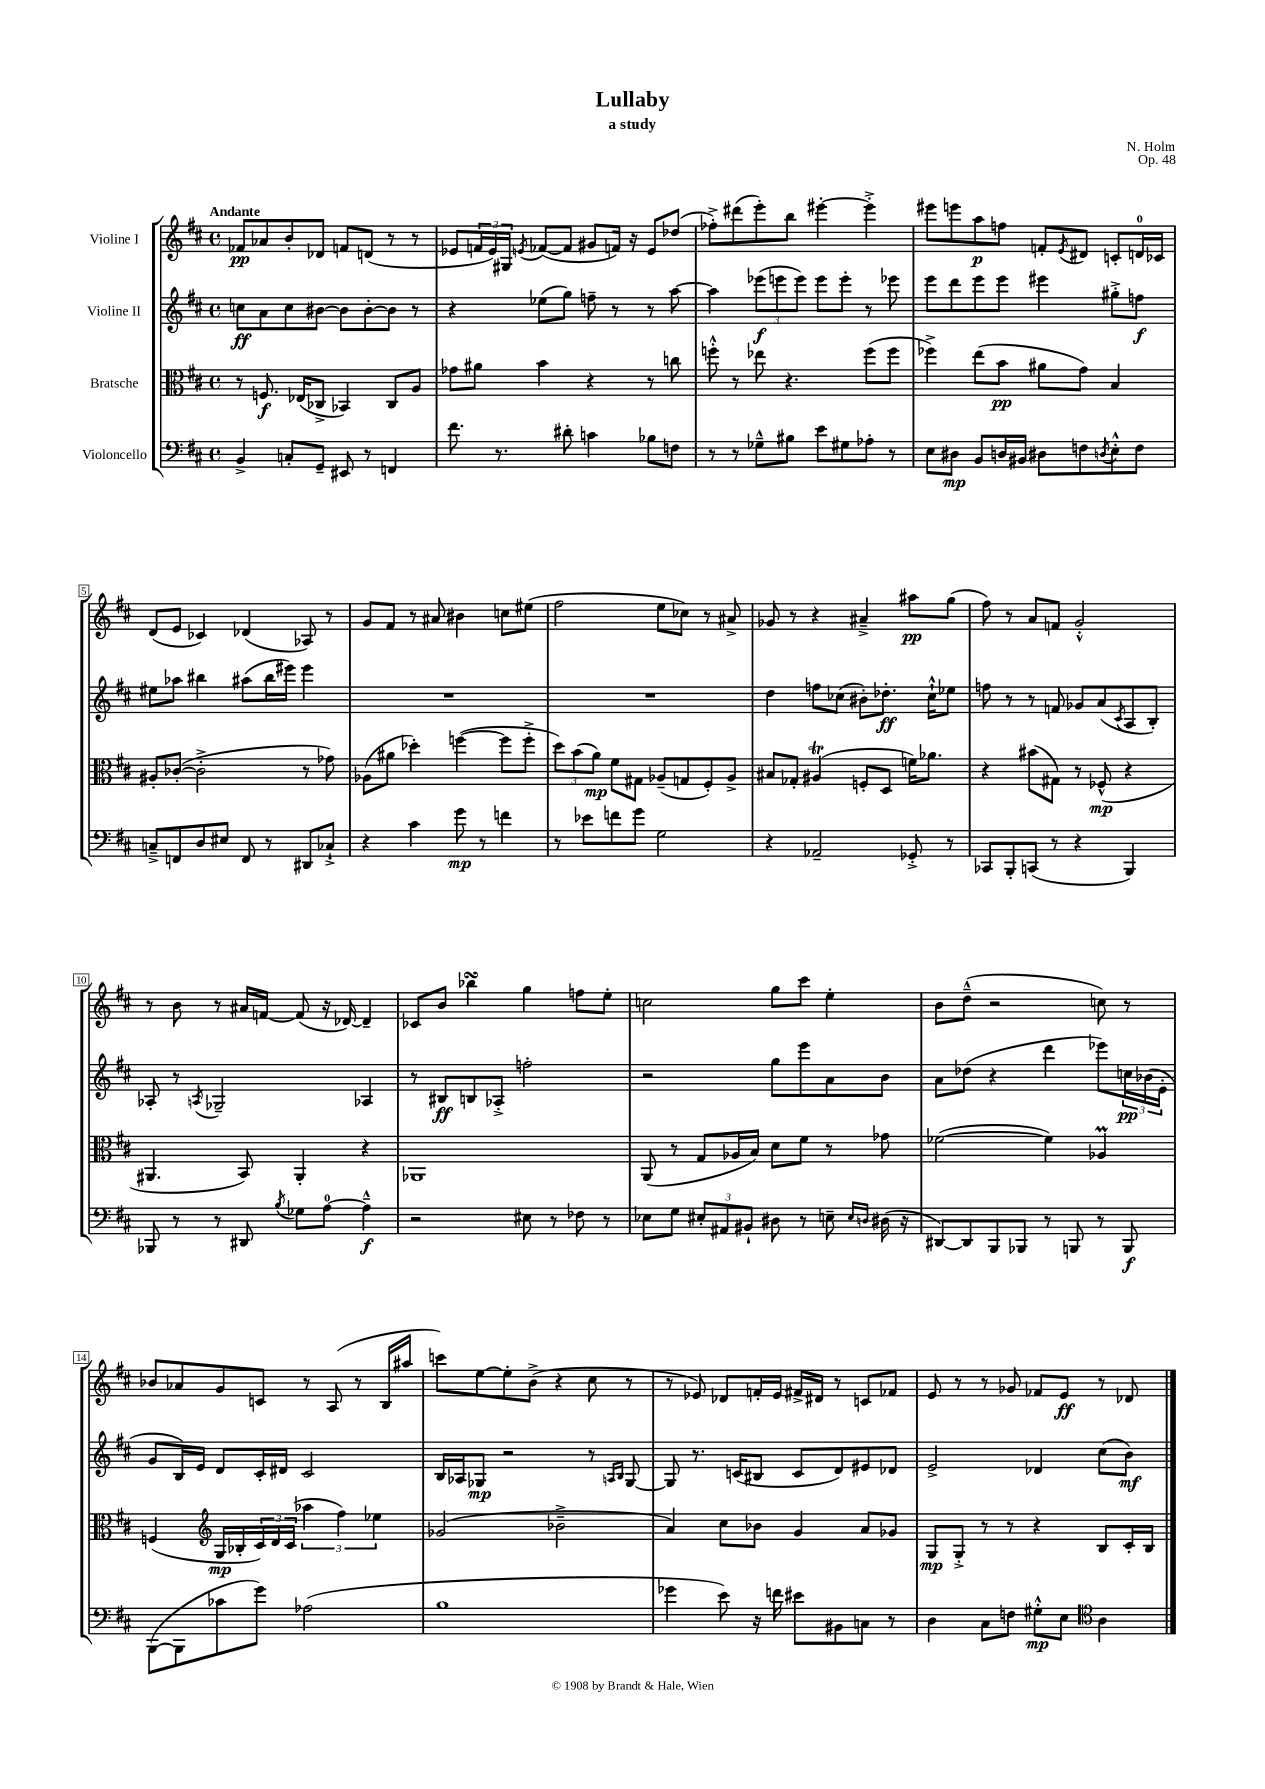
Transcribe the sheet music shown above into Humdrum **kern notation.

**kern	**dynam	**kern	**dynam	**kern	**dynam	**kern	**dynam
*part4	*part4	*part3	*part3	*part2	*part2	*part1	*part1
*staff4	*staff4	*staff3	*staff3	*staff2	*staff2	*staff1	*staff1
*I"Violoncello	*	*I"Bratsche	*	*I"Violine II	*	*I"Violine I	*
*clefF4	*	*clefC3	*	*clefG2	*	*clefG2	*
*k[f#c#]	*	*k[f#c#]	*	*k[f#c#]	*	*k[f#c#]	*
*M4/4	*	*M4/4	*	*M4/4	*	*M4/4	*
*met(c)	*	*met(c)	*	*met(c)	*	*met(c)	*
=1	=1	=1	=1	=1	=1	=1	=1
!	!	!	!	!	!	!LO:TX:a:B:t=Andante	!
4BB^/	.	8r	.	8ccn\L	ff	8f-X/L	pp
.	.	8.Fn/	f	8a\	.	8a-X/	.
8Cn'/L	.	.	.	8cc\	.	8b'/	.
.	.	(16E-X/KL	.	.	.	.	.
8GG~/J	.	8C-X^/J	.	[8b#X\J	.	8d-X/J	.
8EE#X/	.	4BB-X/)	.	8b#\L]	.	8fn/L	.
8r	.	.	.	[8b#'\	.	(8dn/J	.
4FFn/	.	8C-/L	.	8b#\J]	.	8r	.
.	.	8A/J	.	8r	.	8r	.
=2	=2	=2	=2	=2	=2	=2	=2
8.f#\	.	8g-X\L	.	4r	.	8e-X/L	.
.	.	8a#X\J	.	.	.	24fn/L	.
.	.	.	.	.	.	24e-/)	.
8.r	.	.	.	.	.	.	.
.	.	.	.	.	.	24G#X/JJ	.
.	.	.	.	.	.	8qen/	.
.	.	4b\	.	(8ee-X\L	.	([8f-X/L	.
8d#X'\	.	.	.	8gg\J)	.	8f-/J]	.
4cn\	.	4r	.	8ffn~\	.	8g#X/L	.
.	.	.	.	8r	.	16fn/Jk)	.
.	.	.	.	.	.	16r	.
8B-X\L	.	8r	.	8r	.	8e/L	.
8Fn\J	.	8ccn\	.	[8aa\	.	(8dd-X/J	.
=3	=3	=3	=3	=3	=3	=3	=3
8r	.	8ffn'^^\	.	4aa\]	.	8ff-X'^\L)	.
8r	.	8r	.	.	.	(8ddd#X\	.
8G-X~^^\L	.	8ee-X\	.	(12eee-X\L	f	8eee'\)	.
.	.	.	.	12eeen\	.	.	.
8B#X\J	.	4.r	.	.	.	8bb\J	.
.	.	.	.	12eee\J)	.	.	.
8e\L	.	.	.	8eee\L	.	[4eee#X'\	.
8G#X\	.	.	.	8eee'\J	.	.	.
8A-X'\J	.	(8ff\L	.	8r	.	4eee#'^\]	.
8r	.	8ff\J	.	8eee-X\	.	.	.
=4	=4	=4	=4	=4	=4	=4	=4
8E\L	.	4ff-X^\)	.	8eee\L	.	8eee#X\L	.
8D#X\J	mp	.	.	8ddd\	.	8eeen\	.
8BB/L	.	(8ee\L	.	8eee\	.	8aa\	p
16Dn/L	.	8b\J	pp	8eee\J	.	8ffn\J	.
16BB#X/JJ	.	.	.	.	.	.	.
8D#X\L	.	8a#X\L	.	4eee#X\	.	8fn'/L	.
.	.	.	.	.	.	8qe/	.
8Fn\	.	8g\J)	.	.	.	8d#X/J	.
8qDn/	.	.	.	.	.	.	.
8E'^^\	.	4B/	.	8gg#X'^\L	.	8cn'/L	.
8F\J	.	.	.	8ffn\J	f	16dn/L	.
.	.	.	.	.	.	16c-X/JJ	.
!!LO:LB:g=z
=5	=5	=5	=5	=5	=5	=5	=5
8Cn~^/L	.	8A#X'/L	.	8ee#X\L	.	(8d/L	.
8FFn/	.	([8c-X'/J	.	8aa-X\J	.	8e/J	.
8D/	.	2c-'^\]	.	4bb#X\	.	4c-X/)	.
8E#X/J	.	.	.	.	.	.	.
8FF/	.	.	.	(8aa#X\L	.	(4d-X/	.
8r	.	.	.	16bb#\L	.	.	.
.	.	.	.	16eee#X\JJ)	.	.	.
8DD#X/L	.	8r	.	4eee#\	.	8A-X/)	.
8C-X`^/J	.	8g-X\)	.	.	.	8r	.
=6	=6	=6	=6	=6	=6	=6	=6
4r	.	(8A-X\L	.	1r	.	8g/L	.
.	.	8a#X\J	.	.	.	8f#/J	.
4c#\	.	4dd-X'\)	.	.	.	8r	.
.	.	.	.	.	.	8a#X/	.
8g\	mp	([4ffn\	.	.	.	4b#X\	.
8r	.	.	.	.	.	.	.
4fn\	.	8ff\L]	.	.	.	8ccn\L	.
.	.	8ff'^\J	.	.	.	(8ee#X\J	.
=7	=7	=7	=7	=7	=7	=7	=7
8r	.	12dd\L)	.	1r	.	2ff#\	.
.	.	(12b\	.	.	.	.	.
8e-X\L	.	.	.	.	.	.	.
.	.	12a\J)	mp	.	.	.	.
8fn\	.	8f#\L	.	.	.	.	.
8g\J	.	8G#X\J	.	.	.	.	.
2G\	.	(8A-X~/L	.	.	.	8ee\L	.
.	.	8Gn/	.	.	.	8cc-X\J)	.
.	.	8F#'/)	.	.	.	8r	.
.	.	8A-^/J	.	.	.	8a#X^/	.
=8	=8	=8	=8	=8	=8	=8	=8
4r	.	8B#X/L	.	4dd\	.	8g-X/	.
.	.	8G-X'/J	.	.	.	8r	.
2AA-X~/	.	(4A#Xt/	.	8ffn\L	.	4r	.
.	.	.	.	(8cc-X\J	.	.	.
.	.	8Fn'/L	.	8b#X'\L)	.	4a#X~^/	.
.	.	8D/J	.	8.dd-X'\J	ff	.	.
8GG-X'^/	.	16fn\KL)	.	.	.	8aa#X\L	pp
.	.	8.a-X\J	.	16cc-`^^\KL	.	.	.
8r	.	.	.	8ee-X\J	.	(8gg\J	.
=9	=9	=9	=9	=9	=9	=9	=9
8CC-X/L	.	4r	.	8ffn\	.	8ff#\)	.
8BBB'/	.	.	.	8r	.	8r	.
(8CCn/J	.	(8b#X\L	.	8r	.	8a/L	.
8r	.	8G#X\J)	.	8fn/	.	8fn/J	.
4r	.	8r	.	8g-X/L	.	2g'^^/	.
.	.	(8F-X^^/	mp	(8a/	.	.	.
.	.	.	.	8qc#/	.	.	.
4BBB/)	.	4r	.	8A/	.	.	.
.	.	.	.	8B'/J)	.	.	.
!!LO:LB:g=z
=10	=10	=10	=10	=10	=10	=10	=10
8BBB-X/	.	4.AA#X/	.	8A-X'/	.	8r	.
8r	.	.	.	8r	.	8b\	.
.	.	.	.	8qAn/	.	.	.
8r	.	.	.	2G-X~/	.	8r	.
8DD#X/	.	8BB/)	.	.	.	16a#X/LL	.
.	.	.	.	.	.	[16fn/JJ	.
8qB/	.	.	.	.	.	.	.
8G-X\L	.	4AA#'/	.	.	.	(8f/]	.
[8A\J	.	.	.	.	.	16r	.
.	.	.	.	.	.	[16d-X/)	.
4A~^^\]	f	4r	.	4A-X/	.	4d-~/]	.
=11	=11	=11	=11	=11	=11	=11	=11
2r	.	1AA-X	.	8r	.	8c-X/L	.
.	.	.	.	8B#X/L	ff	8b/J	.
.	.	.	.	8Bn/	.	4bb-XsSSs\	.
.	.	.	.	8A-X'^/J	.	.	.
8E#X\	.	.	.	2ffn'\	.	4gg\	.
8r	.	.	.	.	.	.	.
8F-X\	.	.	.	.	.	8ffn\L	.
8r	.	.	.	.	.	8ee'\J	.
=12	=12	=12	=12	=12	=12	=12	=12
8E-X\L	.	(8AA/	.	2r	.	2ccn\	.
8G\J	.	8r	.	.	.	.	.
12E#X'/L	.	8G/L	.	.	.	.	.
12AA#X/	.	.	.	.	.	.	.
.	.	16A-X/L	.	.	.	.	.
12BB#X`/J	.	.	.	.	.	.	.
.	.	16B/JJ)	.	.	.	.	.
8D#X\	.	8d\L	.	8gg\L	.	8gg\L	.
8r	.	8f#\J	.	8eee\	.	8ccc#\J	.
8En~\	.	8r	.	8a\	.	4ee'\	.
16qqE/LL	.	.	.	.	.	.	.
16qqDn/JJ	.	.	.	.	.	.	.
(16D#X\	.	8g-X\	.	8b\J	.	.	.
16r	.	.	.	.	.	.	.
=13	=13	=13	=13	=13	=13	=13	=13
[8DD#X/L)	.	([2f-X\	.	8a\L	.	8b\L	.
8DD#/]	.	.	.	(8dd-X\J	.	(8dd~^^\J	.
8BBB/	.	.	.	4r	.	2r	.
8BBB-X/J	.	.	.	.	.	.	.
8r	.	4f-\])	.	4ddd\	.	.	.
8BBBn/	.	.	.	.	.	.	.
8r	.	4A-XM/	.	8eee-X\L)	.	8ccn\)	.
8BBB/	f	.	.	24ccn\L	pp	8r	.
.	.	.	.	(24b-X\	.	.	.
.	.	.	.	24e'\JJ	.	.	.
!!LO:LB:g=z
=14	=14	=14	=14	=14	=14	=14	=14
([8BBB\L	.	(4Fn/	.	8g/L	.	8b-X/L	.
8BBB\]	.	.	.	16B/L)	.	8a-X/	.
.	.	.	.	16e/JJ	.	.	.
*	*	*clefG2	*	*	*	*	*
8c-X\	.	16G/LL	mp	8d/L	.	8g/	.
.	.	16B-X'/	.	.	.	.	.
8g\J)	.	24c#/)	.	16c#'/L	.	8cn/J	.
.	.	24d/	.	.	.	.	.
.	.	.	.	16d#X/JJ	.	.	.
.	.	(24c#/JJ	.	.	.	.	.
(2A-X\	.	6aa-X\	.	2c#/	.	8r	.
.	.	.	.	.	.	(8A/	.
.	.	6ff#\)	.	.	.	.	.
.	.	.	.	.	.	8r	.
.	.	6ee-X\	.	.	.	.	.
.	.	.	.	.	.	16B/LL	.
.	.	.	.	.	.	16aa#X/JJ	.
=15	=15	=15	=15	=15	=15	=15	=15
1B	.	(2g-X/	.	16B/LL	.	8cccn\L)	.
.	.	.	.	16A-X/J	.	.	.
.	.	.	.	8G-X/J	mp	[8ee\	.
.	.	.	.	2r	.	8ee'\]	.
.	.	.	.	.	.	(8b^\J	.
.	.	2b-X~^\	.	.	.	4r	.
.	.	.	.	8r	.	8cc#\	.
.	.	.	.	16qqAn/LL	.	.	.
.	.	.	.	16qqB/JJ	.	.	.
.	.	.	.	[8G-/	.	8r	.
=16	=16	=16	=16	=16	=16	=16	=16
4g-X\	.	4a/)	.	8G-/]	.	8r	.
.	.	.	.	8.r	.	8e-X/)	.
8e\)	.	8cc#\L	.	.	.	8d-X/L	.
.	.	.	.	(16cn/KL	.	.	.
16r	.	8b-X\J	.	8B#X/J	.	16fn'/L	.
16fn\	.	.	.	.	.	16e-/JJ	.
8e#X\L	.	4g/	.	8c/L	.	16f#X^/LL	.
.	.	.	.	.	.	16d#X/JJ	.
8BB#X\	.	.	.	8d/)	.	8r	.
8Cn\J	.	8a/L	.	8e#X/	.	8cn/L	.
8r	.	8g-X/J	.	8d-X/J	.	8f-X/J	.
=17	=17	=17	=17	=17	=17	=17	=17
4D\	.	8G/L	mp	2e^/	.	8e/	.
.	.	8G'^/J	.	.	.	8r	.
8C#\L	.	8r	.	.	.	8r	.
8Fn\J	.	8r	.	.	.	8g-X/	.
8G#X'^^\L	mp	4r	.	4d-X/	.	8f-X/L	.
8E\J	.	.	.	.	.	8e/J	ff
*clefC4	*	*	*	*	*	*	*
4A\	.	8B/L	.	(8cc#\L	.	8r	.
.	.	16c#'/L	.	8b\J)	mf	8d-X/	.
.	.	16B/JJ	.	.	.	.	.
==	==	==	==	==	==	==	==
*-	*-	*-	*-	*-	*-	*-	*-
